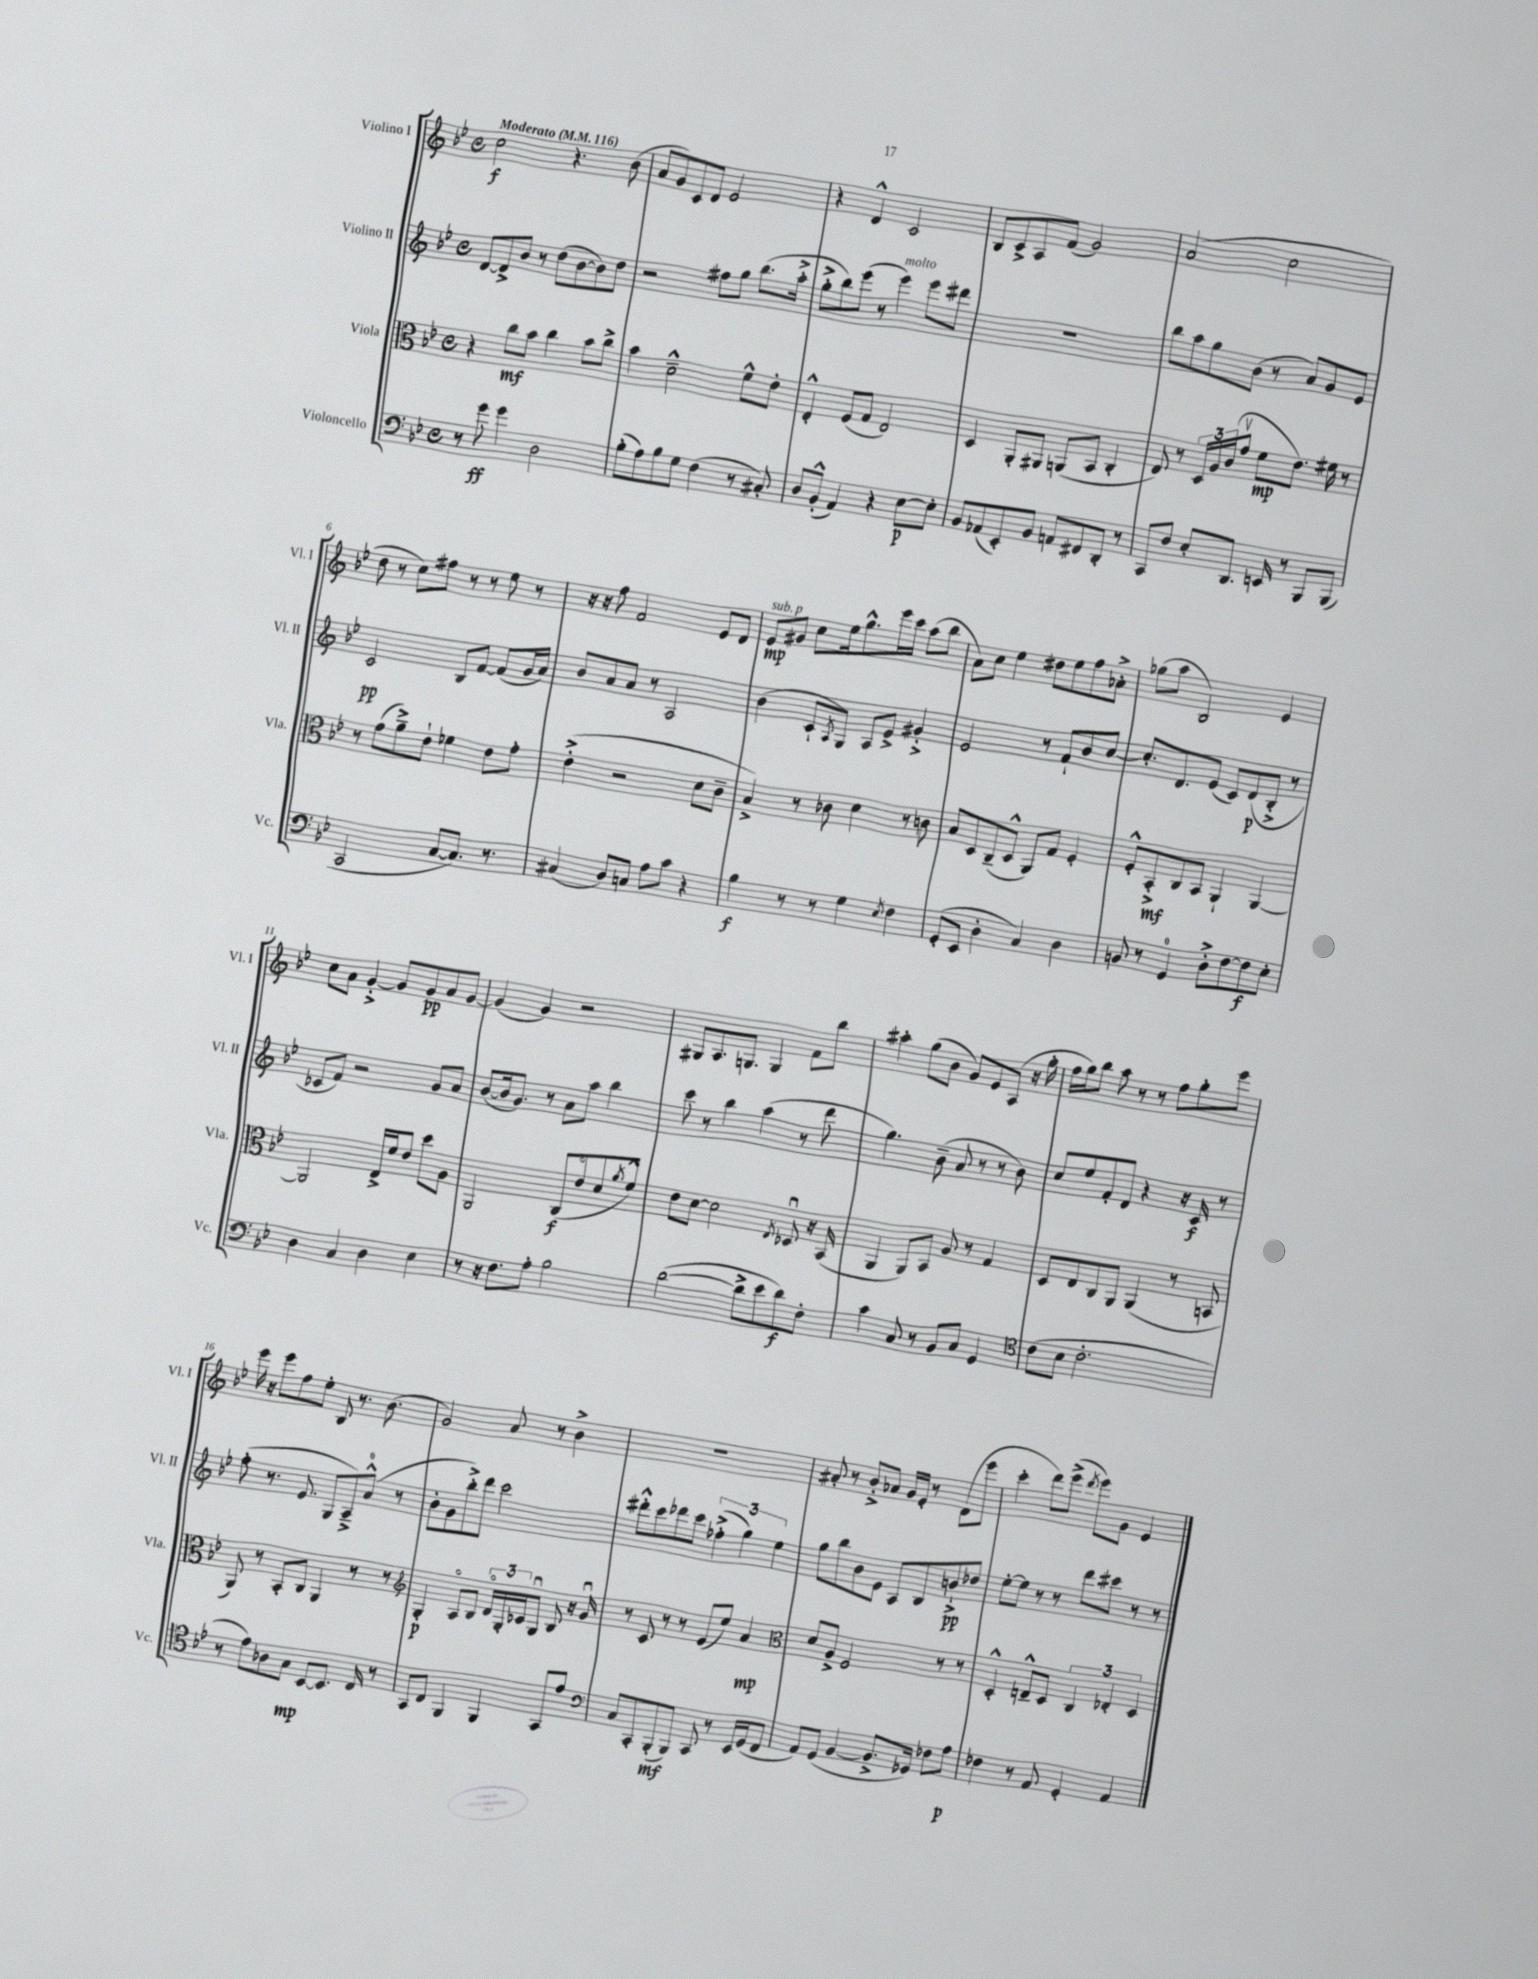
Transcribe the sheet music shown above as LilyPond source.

<<
\new StaffGroup <<
\new Staff = "s0" \with { instrumentName = "Violino I" shortInstrumentName = "Vl. I" } {
    \clef treble \key bes \major \defaultTimeSignature \time 4/4 \tempo "Moderato" 4 = 116
    c''2\f r4. bes'8( |
    a'8 g'8) c'8 d'8 ees'2 |
    r4 d'4-^ c'2 |
    bes8 c'8-> a8 f'8( g'2) |
    a'2( c''2 |
    d''8 r8 c''8) fis''8 r8 r8 ees''8 r8 |
    r16 r16 f''8 f'2 ees'8 d'8 |
    ees'8\mp^\markup { \italic "sub. p" } gis'8 c''8 ees''16 g''8.-^ ees'''16 c'''16 a''8( bes''8 |
    a'8) c''8 ees''4 dis''8 ees''8 f''8 aes'8-.-> |
    ges''8( a''8 bes2) ees'4 |
    c''8 a'8 g'4~-.-> g'8 g'8\pp a'8 g'8~ |
    g'4( g'4) r2 |
    gis8 a8. g8. g4 f'8 bes''8 |
    ais''4-. g''8( bes'8 g'8) ees'8 a8( r16 g''16-. |
    f''16 g''16) bes''8 a''8 r8 r8 f''8 g''8-. ees'''8 |
    ees'''16 r16 ees'''8 f''8 ees''8-. bes8 r8. bes'8.( |
    g'2) a'8 r8 bes'4-> |
    r1 |
    ais'8-. r8 bes'8-.-> aes'8 g'16 ees'16-. r8 d'8( ees'''8 |
    c'''4-. d'''8) ees'''8->( \acciaccatura { d'''8 } ees'''8) g'8 ees'4 \bar "|." |
}
\new Staff = "s1" \with { instrumentName = "Violino II" shortInstrumentName = "Vl. II" } {
    \clef treble \key bes \major \defaultTimeSignature \time 4/4
    d'8~ d'8-> bes'8 r8 d''8( bes'8~ bes'8) d''8 |
    r2 fis''8 g''8 bes''8.( a''16-.-> |
    g''8-.-> bes''8) ees'''8( r8 ees'''4^\markup { \italic "molto" }) ees'''8 dis'''8 |
    R1 |
    bes''8 a''8 g''8 bes'8( r8 a'8) g'8 ees'8 |
    c'2\pp bes8 f'8~ f'8( g'16 a'16) |
    bes'8 a'8 a'8 r8 a2 |
    bes'4( c'8-! \acciaccatura { a8 } g8) a8 ees'8-> gis'4-.-> |
    ees'2 r8 f'8-! bes'8 c''8~ |
    c''8.-. d'8. ees'8( c'8) d'8\p( bes8-.-> r8 |
    ces'8 f'8) r2 g'8 a'8 |
    bes'8~( bes'16 g'8.) r8 a'8 a''8 bes''4 |
    c'''8 r8 bes''4 a''4( r8 d'''8 |
    g''4.) bes'8--( a'8 r8 r8 bes'8) |
    c''8 ees''8 f'8-. d'8 r4 r16 c'16\f r8 |
    f''8-.( r8. ees'8. g8 a8--->) a'8-0-^( r8 |
    bes'8-. g'8 bes''8-.->) d'''8 c'''2 |
    dis'''8-.-^ c'''8 des'''8 c'''8 \tuplet 3/2 { fes''4-.->( g''4) ees''4 } |
    g''8 bes''8 bes'8 ees'8 a8 bes8 b'8-!->\pp des''8 |
    ees''8~-. ees''8 r8 r8 d'''8 cis'''8 r8 r8 \bar "|." |
}
\new Staff = "s2" \with { instrumentName = "Viola" shortInstrumentName = "Vla." } {
    \clef alto \key bes \major \defaultTimeSignature \time 4/4
    r4 c''8\mf bes'8 c''4 bes'8 c''8-> |
    bes'4 d'2---^ f'8-^ ees'8-. |
    ees4-.-^ f8( g8 ees2) |
    d4 a,8-. ais,8 a,8( bes,8 c4-. |
    ees8) r8 \tuplet 3/2 { d16 a16 c'16( } g'8\upbow f'8\mp ees'8.) fis'16 r8 |
    r8 g'8( a'8--->) ees'8-! fes'4 ees'8 g'8-. |
    ees'4-.->( r2 d'8 c'8-- |
    bes4->) r8 ces'8 d'4 r8 c'8 |
    bes8 d8 c8--( d8-^ a,8) g8 f4-. |
    f8-.-^ bes,8-.->\mf c8 bes,8 a,4-! a,4~ |
    a,2 ees16-> f'16 ees'8 d''8 a8 |
    a,2 c8\f( ees'8\flageolet d'8 \acciaccatura { a'8 } f'8-^) |
    ees'8 d'8~ d'2 \acciaccatura { ees8 } des8\downbow r16 bes,16( |
    a,4 a,8) bes,8 a8 r8 g4 |
    d8 ees8 c8 a,8 a,4( r8 b,8 |
    a,8) r8 bes,8-. c8 a,4 r8 r8 |
    \clef treble g4-.\p a8\flageolet bes8 \tuplet 3/2 { d'16\flageolet g16-. ces'16 } g8\downbow bes8 r16 g'16\downbow |
    r8 c'8 r8 r8 ees'8( ees''8) a'4\mp |
    \clef alto d'8 a8-> f2 r8 r8 |
    d4-.-^ e8---^ d8 \tuplet 3/2 { c4 ees4-. d4 } \bar "|." |
}
\new Staff = "s3" \with { instrumentName = "Violoncello" shortInstrumentName = "Vc." } {
    \clef bass \key bes \major \defaultTimeSignature \time 4/4
    r8 g'8\ff g'4 d2 |
    bes8-.( a8) bes8 g8 f4( r8 cis8-.) |
    d8 bes,8-.-^( a,4) r4 ees8~\p ees8-. |
    bes,8 aes,8( ees,8-.) bes,8 a,8 fis,8 d,8-. r8 |
    c,8 f8 ees8-. d,8. e,16 r8 bes,,8 bes,,8( |
    c,2 c8~ c8.) r8. |
    cis4( d8) c8 a8 c'8 r4 |
    bes4\f r8 r8 g4 \acciaccatura { ees8 } f4 |
    g,8-.( ees,8 d4-. c4) d4 |
    b,8 r8 g,4-0 d8-.-> f8~ f8\f ees8-. |
    d4 c4 d4 ees4 |
    r8 r16 f8. a8-. bes2 |
    d'2~( d'8-> ees'8 d'8\f) f8-. |
    c'4 c8 r8 bes,8 c8 g,4 |
    \clef tenor c'8( bes8 c'2.-. |
    r8 ees'8) aes8 g8\mp bes,8~ bes,8. c16 r8 |
    g,8 c8 f,4 f,4 g,8 ees'8 |
    \clef bass c8 c,8-. bes,,8-.\mf( bes,,8) c,8 r8 ees,16 g,16( f,8 |
    a,8) g,8( bes,4~ bes,8.-> ges,16) fes8 a8\p |
    fes4 r8 a,8 g,4-. a,4 \bar "|." |
}
>>
>>
